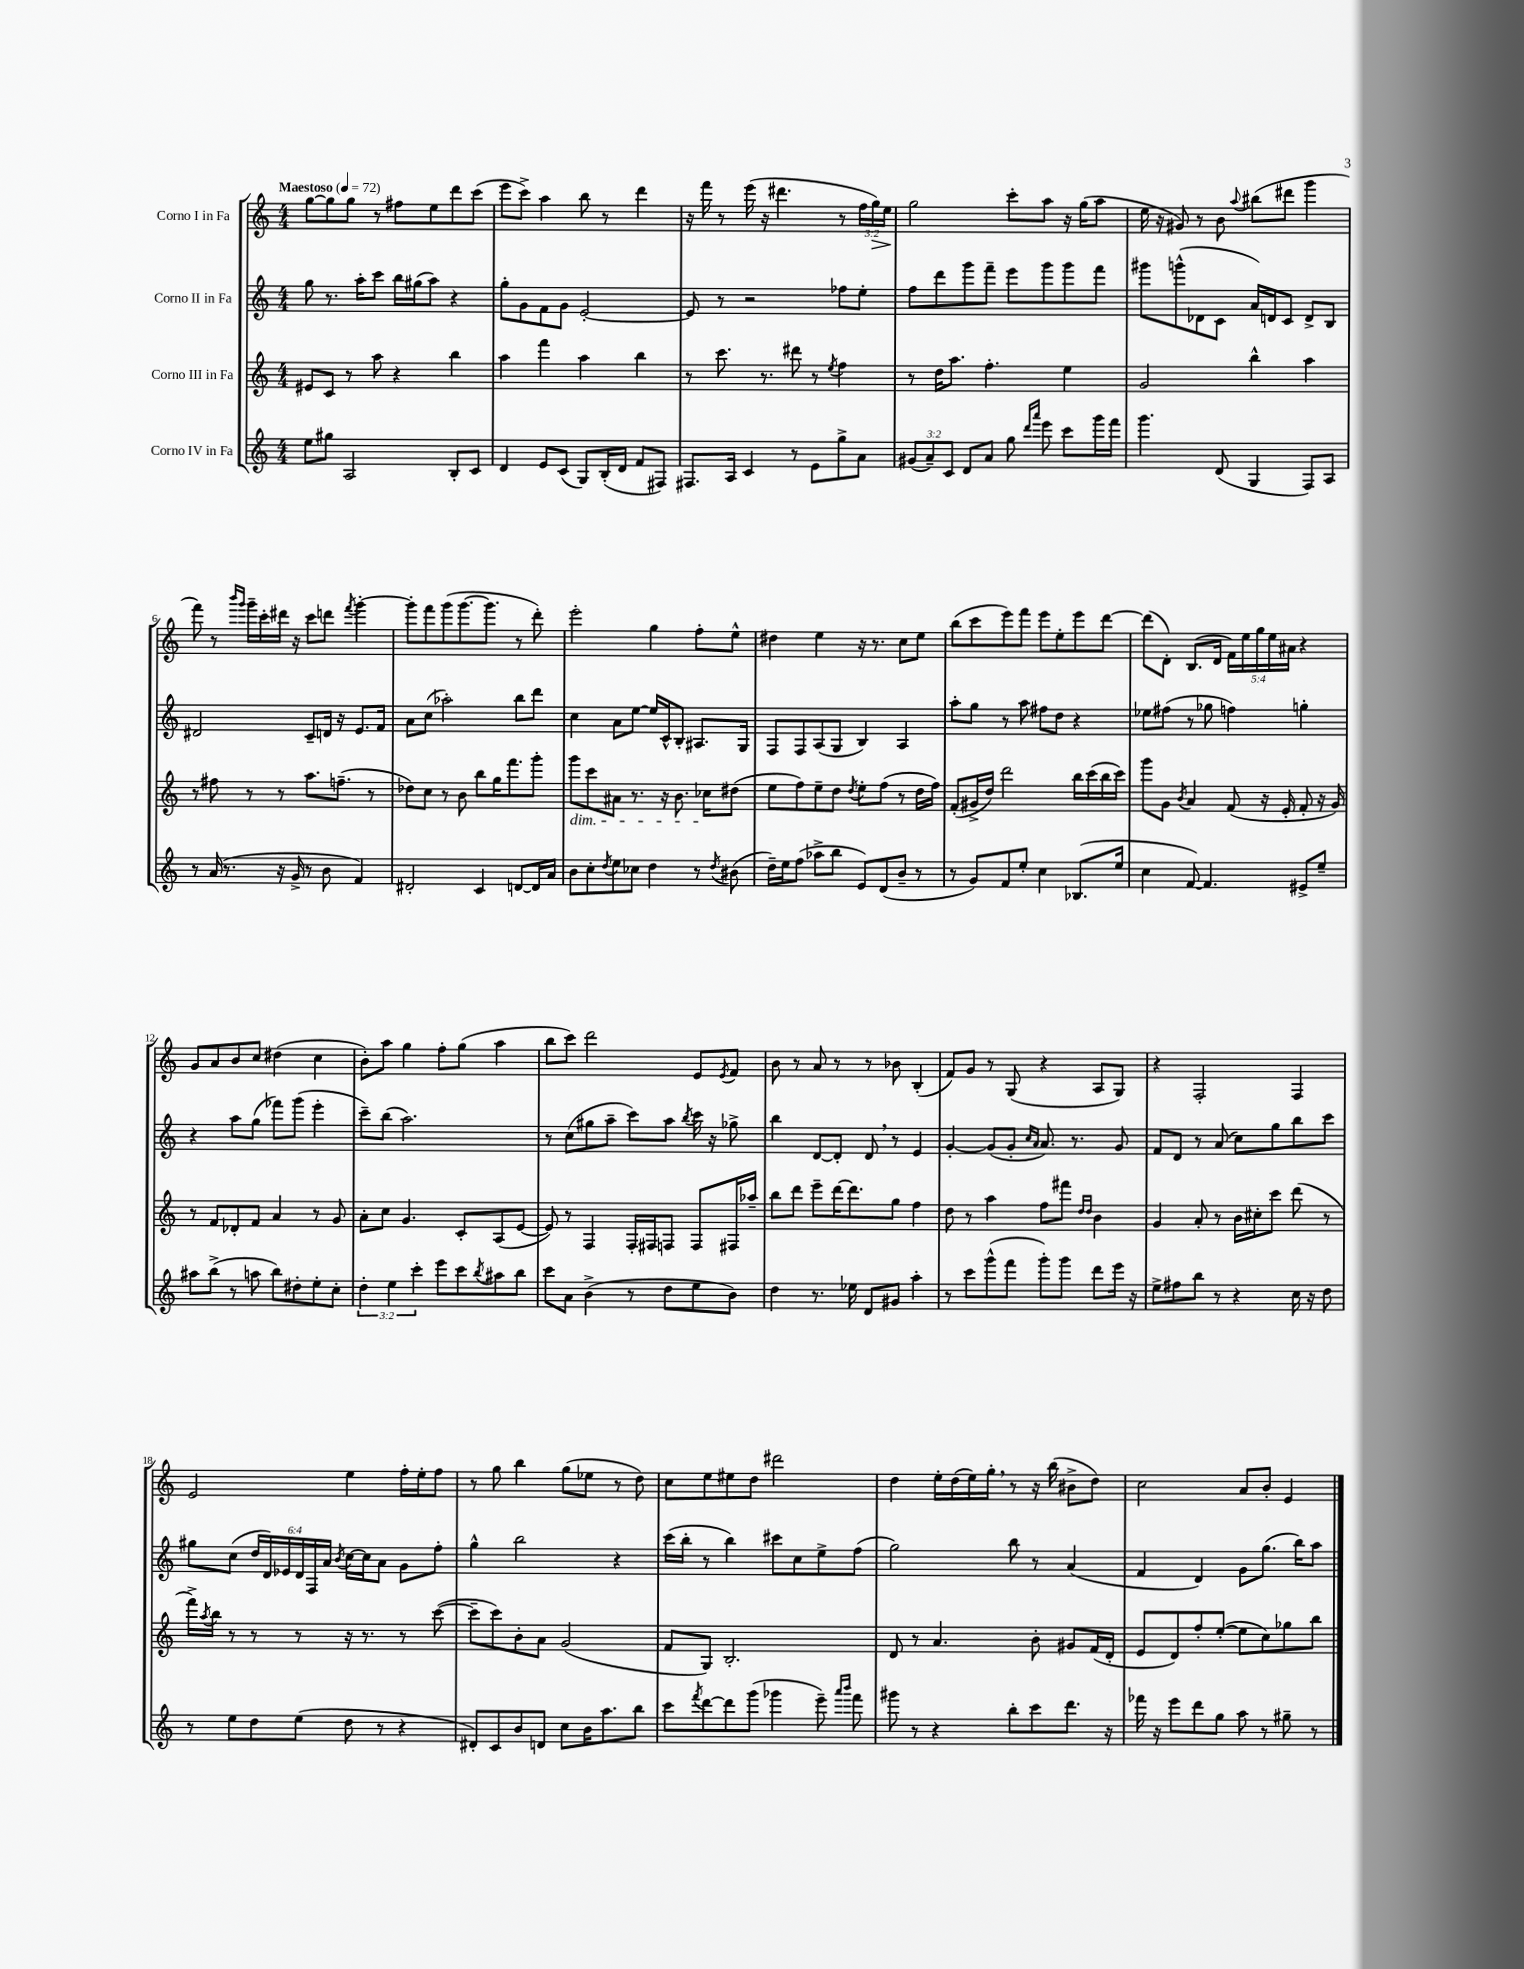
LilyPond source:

<<
\new StaffGroup <<
\new Staff = "s0" \with { instrumentName = "Corno I in Fa" } {
    \clef treble \key c \major \numericTimeSignature \time 4/4 \override Staff.TupletNumber.text = #tuplet-number::calc-fraction-text \tempo "Maestoso" 4 = 72
    g''8~ g''8 g''8 r8 fis''8 e''8 d'''8 c'''8( |
    e'''8 c'''8->) a''4 b''8 r8 d'''4 |
    r16 f'''16 r8 e'''16( r16 dis'''4. r8 \tuplet 3/2 { f''16 g''16\>) e''16 } |
    g''2\! c'''8-. a''8 r16 g''16( a''8 |
    e''16 r16 gis'8) r8 b'8 \appoggiatura { a''8 } bis''8( dis'''8 g'''4 |
    f'''8) r8 \grace { b'''16 g'''16 } g'''16-- c'''16-. dis'''16 r16 c'''8 d'''8 \acciaccatura { f'''8 } g'''4~-. |
    g'''8-. f'''8 g'''8( g'''8.~ g'''8. r8 d'''8-.) |
    e'''2-. g''4 f''8-. e''8-^ |
    dis''4 e''4 r16 r8. c''8 e''8 |
    b''8( c'''8 e'''8) f'''8 e'''8 e''8-. e'''8 d'''8~ |
    d'''8( d'8-.) b8.( d'16 \tuplet 5/4 { f'16) e''16 g''16 e''16 ais'16 } r4 |
    g'8 a'8 b'8 c''8 dis''4( c''4 |
    b'8-.) a''8 g''4 f''8-. g''8( a''4 |
    b''8 c'''8) d'''2 e'8 \acciaccatura { e'8 } f'8 |
    b'8 r8 a'8 r8 r8 bes'8 b4-.( |
    f'8) g'8 r8 g8( r4 a8 g8) |
    r4 f2-. f4 |
    e'2 e''4 f''16-. e''16-. f''8 |
    r8 g''8 b''4 g''8( ees''8 r8 d''8) |
    c''8 e''8 eis''8 d''8 dis'''2 |
    d''4 e''16-. d''16( e''16) g''16-. \breathe r8 r16 b''16( bis'8-> d''8) |
    c''2 a'8 b'8-. e'4 \bar "|." |
}
\new Staff = "s1" \with { instrumentName = "Corno II in Fa" } {
    \clef treble \key c \major \numericTimeSignature \time 4/4 \override Staff.TupletNumber.text = #tuplet-number::calc-fraction-text
    g''8 r8. a''16-. c'''8 b''16 gis''16( a''8) r4 |
    g''8-. g'8 f'8 g'8 e'2~-. |
    e'8 r8 r2 fes''8 e''8-. |
    f''8 d'''8 g'''8 f'''8-- e'''8 g'''8 g'''8 f'''8 |
    gis'''8 g'''8-^( des'8 c'8 a'16) d'16 c'8 d'8-> b8 |
    dis'2 c'8-- d'16 r16 e'8. f'16 |
    a'8 c''8( aes''2-.) b''8 d'''8 |
    c''4 a'8 e''8~ e''16 c'16-^ b8-. ais8. g16 |
    f8 f8 a8( g8 b4) a4 |
    a''8-. g''8 r8 a''8 fis''8 d''8 r4 |
    ees''8 fis''8( r8 ges''8 f''4) g''4-. |
    r4 a''8 g''8( fes'''8) g'''8( e'''4-. |
    c'''8--) b''8( a''2.) |
    r8 c''8( gis''8 a''8-- c'''8) a''8 \acciaccatura { b''8 } c'''16 r16 ges''8-> |
    b''4 d'8~ d'8-. d'8 \breathe r8 e'4 |
    g'4~-. g'8( g'8-. \grace { c''16 a'16 } a'8.) r8. g'8 |
    f'8 d'8 r8 a'8( c''8) g''8 b''8 c'''8 |
    gis''8 c''8( \tuplet 6/4 { d''16 d'16) ees'16 d'16 f16 a'16 } \acciaccatura { b'8 } c''16~ c''16 a'8 g'8 f''8-. |
    g''4-^ b''2 r4 |
    c'''16( b''16-. r8 b''4) cis'''8 c''8 e''8-> f''8( |
    g''2) b''8 r8 a'4( |
    f'4 d'4) g'8 g''8.( b''16) a''8 \bar "|." |
}
\new Staff = "s2" \with { instrumentName = "Corno III in Fa" } {
    \clef treble \key c \major \numericTimeSignature \time 4/4
    eis'8 c'8 r8 a''8 r4 b''4 |
    a''4 f'''4 a''4 b''4 |
    r8 c'''8. r8. dis'''8 r8 \acciaccatura { e''8 } f''4 |
    r8 d''16 a''8. f''4.-. e''4 |
    g'2 b''4-^ a''4 |
    r8 fis''8 r8 r8 a''8. f''8.--( r8 |
    des''8) c''8 r8 b'8 b''8 g''16 f'''8. g'''8-. |
    g'''8\dim c'''8 ais'8 r8. r16 b'8. ces''16\! dis''8( |
    e''8 f''8) e''8-- d''8 \acciaccatura { d''8 } e''8-. f''8( r8 d''16 f''16) |
    f'8-.( gis'16-> d''16) d'''2 b''16 c'''16( b''16 c'''16) |
    g'''8 g'8 \acciaccatura { b'8 } a'4 f'8( r16 e'16-. f'8-. r16 g'16) |
    r8 f'8 des'8-. f'8 a'4 r8 g'8 |
    a'8-. c''8 g'4. c'8-. a8( e'8~ |
    e'8) r8 f4 f16-. fis16 f8 f8 fis16 aes''16-- |
    b''8 d'''8 e'''8-- d'''16~ d'''8. g''8 f''4 |
    d''8 r8 a''4 f''8 fis'''8 \grace { d''16 d''16 } b'4 |
    g'4 a'8-. r8 b'16 cis''16-. c'''8 d'''8( r8 |
    f'''16->) \acciaccatura { a''8 } b''16 r8 r8 r8 r16 r8. r8 c'''8~( |
    c'''8-- c'''8) b'8-. a'8 g'2( |
    f'8 g8) b2.-. |
    d'8 r8 a'4. b'8-. gis'8 f'16( d'16-. |
    e'8 d'8) f''8-. e''8~-.( e''8 c''8) ges''8 b''8 \bar "|." |
}
\new Staff = "s3" \with { instrumentName = "Corno IV in Fa" } {
    \clef treble \key c \major \numericTimeSignature \time 4/4 \override Staff.TupletNumber.text = #tuplet-number::calc-fraction-text
    e''8 gis''8 a2 b8-. c'8 |
    d'4 e'8 c'8( g8) b16-.( d'16 f'8 fis8) |
    fis8. a16 c'4 r8 e'8 g''8-> a'8 |
    \tuplet 3/2 { gis'8( a'8--) c'8 } d'8 a'8 g''8 \grace { d'''16 a'''16 } e'''8 c'''8 g'''16 f'''16 |
    g'''4. d'8( g4 f8) a8 |
    r8 a'16( r8. r16 g'16-> r8 b'8 f'4) |
    dis'2-. c'4 d'8~ d'16 a'16 |
    b'8 c''8-. \acciaccatura { d''8 } e''8 ces''8 d''4 r8 \acciaccatura { d''8 } bis'8( |
    d''16--) e''16 f''8( aes''8-> b''8 e'8) d'8( b'8-- r8 |
    r8 g'8) f'8 e''8-. c''4 bes8.( e''16 |
    c''4 f'8~) f'4. eis'8-> e''8-- |
    ais''8 b''8->( r8 a''8 b''8) dis''8-. e''8-. c''8-. |
    \tuplet 3/2 { d''4-. e''4 c'''4-. } e'''8 c'''8 \acciaccatura { b''8 } ais''8 b''8 |
    c'''8 a'8 b'4->( r8 d''8 e''8 b'8) |
    d''4 r8. ees''16 d'8 gis'8 a''4-. |
    r8 c'''8 g'''8-^( f'''8 g'''8-.) g'''8 d'''8 e'''16 r16 |
    e''8-> fis''8 b''8 r8 r4 c''16 r16 d''8 |
    r8 e''8 d''8 e''8( d''8 r8 r4 |
    dis'8-.) c'8 b'8 d'8 c''8 b'16 a''8. b''8 |
    c'''8 \acciaccatura { f'''8 } d'''8~ d'''8 g'''8( ges'''4 e'''8--) \grace { a'''16 b'''16 } f'''8 |
    gis'''8 r8 r4 b''8-. c'''8 d'''8. r16 |
    fes'''16 r16 e'''8 d'''8 g''8 a''8 r8 gis''8-- r8 \bar "|." |
}
>>
>>
